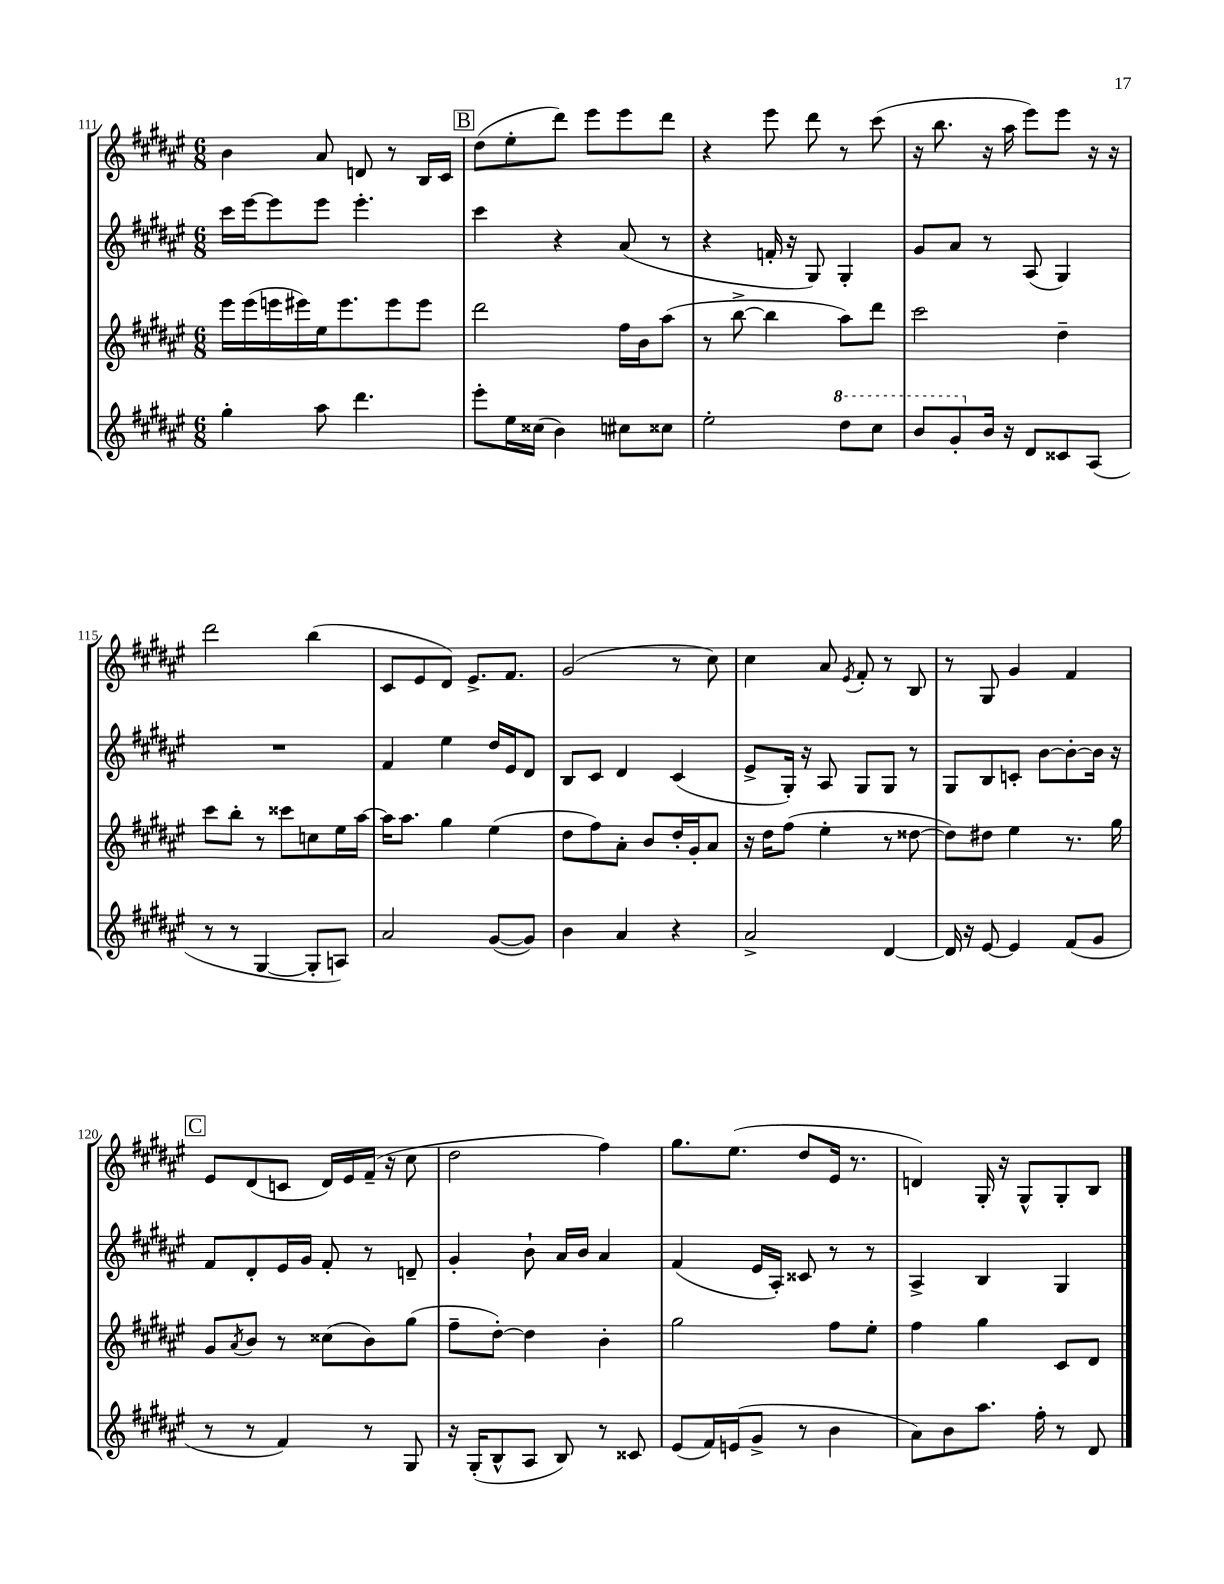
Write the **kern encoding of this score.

**kern	**kern	**kern	**kern
*part4	*part3	*part2	*part1
*staff4	*staff3	*staff2	*staff1
*clefG2	*clefG2	*clefG2	*clefG2
*k[f#c#g#d#a#e#]	*k[f#c#g#d#a#e#]	*k[f#c#g#d#a#e#]	*k[f#c#g#d#a#e#]
*M6/8	*M6/8	*M6/8	*M6/8
=111	=111	=111	=111
4gg#'\	16eee#\LL	16ccc#\LL	4b\
.	(16eee#\	[16eee#\J	.
.	16eeen\	8eee#\]	.
.	16eee#X\)	.	.
8aa#\	16ee#\J	8eee#\J	8a#/
.	8.eee#\	.	.
4.ddd#\	.	4.eee#'\	8dn/
.	8eee#\	.	8r
.	8eee#\J	.	16B/LL
.	.	.	16c#/JJ
!!LO:REH:place=s1:t=B
=112	=112	=112	=112
8eee#'\L	2ddd#\	4ccc#\	(8dd#\L
16ee#\L	.	.	8ee#'\
(16cc##X\JJ	.	.	.
4b\)	.	4r	8ddd#\J)
.	.	.	8eee#\L
8cc#X\L	16ff#\LL	(8a#/	8eee#\
.	16b\J	.	.
8cc##X\J	(8aa#\J	8r	8ddd#\J
=113	=113	=113	=113
2ee#'\	8r	4r	4r
.	[8bb^\	.	.
.	4bb\]	16fn'/	8eee#\
.	.	16r	.
.	.	8G#/)	8ddd#\
*8va	*	*	*
8ddd#\L	8aa#\L)	4G#'/	8r
8ccc#\J	8ddd#\J	.	(8ccc#\
=114	=114	=114	=114
8bb/L	2ccc#\	8g#/L	16r
.	.	.	8.bb\
8gg#'/	.	8a#/J	.
*X8va	*	*	*
16b/Jk	.	8r	16r
16r	.	.	16aa#\
8d#/L	.	(8A#/	8eee#\L)
8c##X/	4dd#~\	4G#/)	8eee#\J
(8A#/J	.	.	16r
.	.	.	16r
!!LO:LB:g=z
=115	=115	=115	=115
8r	8ccc#\L	2.r	2ddd#\
8r	8bb'\J	.	.
[4G#/	8r	.	.
.	8ccc##X\L	.	.
8G#'/L]	8ccn\	.	(4bb\
8An/J)	16ee#\L	.	.
.	[16aa#\JJ	.	.
=116	=116	=116	=116
2a#/	16aa#\KL]	4f#/	8c#/L
.	8.aa#\J	.	.
.	.	.	8e#/
.	4gg#\	4ee#\	8d#/J)
.	.	.	8.e#^/L
([8g#/L	(4ee#\	16dd#/LL	.
.	.	16e#/J	8.f#/J
8g#/J])	.	8d#/J	.
=117	=117	=117	=117
4b\	8dd#\L	8B/L	(2g#/
.	8ff#\)	8c#/J	.
4a#/	8a#'\J	4d#/	.
.	8b/L	.	.
4r	16dd#'/L	(4c#/	8r
.	16g#'/J	.	.
.	8a#/J	.	8cc#\)
=118	=118	=118	=118
2a#^/	16r	8e#^/L	4cc#\
.	16dd#\KL	.	.
.	(8ff#\J	16G#'/Jk)	.
.	.	16r	.
.	4ee#'\	8A#/	8a#/
.	.	.	8qe#/
.	.	8G#/L	8f#'/
[4d#/	8r	8G#/J	8r
.	[8dd##X\	8r	8B/
=119	=119	=119	=119
16d#/]	8dd##\L])	8G#/L	8r
16r	.	.	.
[8e#/	8dd#X\J	8B/	8G#/
4e#/]	4ee#\	8cn'/J	4g#/
.	.	[8b\L	.
(8f#/L	8.r	8b'\_	4f#/
8g#/J	.	16b\Jk]	.
.	16gg#\	16r	.
!!LO:LB:g=z
!!LO:REH:place=s1:t=C
=120	=120	=120	=120
8r	8g#/L	8f#/L	8e#/L
.	8qa#/	.	.
8r	8b/J	8d#'/	(8d#/
4f#/)	8r	16e#/L	8cn/J
.	.	16g#/JJ	.
.	(8cc##X\L	8f#'/	16d#/LL)
.	.	.	16e#/
8r	8b\)	8r	(16f#~/JJ
.	.	.	16r
8G#/	(8gg#\J	8dn~/	8cc#\
=121	=121	=121	=121
16r	8ff#~\L	4g#'/	2dd#\
(16G#'/KL	.	.	.
8B^^/	[8dd#'\J)	.	.
8A#/J	4dd#\]	8b`\	.
8B/)	.	16a#/LL	.
.	.	16b/JJ	.
8r	4b'\	4a#/	4ff#\)
8c##X/	.	.	.
=122	=122	=122	=122
(8e#/L	2gg#\	(4f#/	8.gg#\L
16f#/L)	.	.	.
(16en/J	.	.	(8.ee#\J
8g#^/J	.	16e#/LL	.
.	.	16A#'/JJ)	.
8r	.	8c##X/	8dd#/L
4b\	8ff#\L	8r	16e#/Jk
.	.	.	8.r
.	8ee#'\J	8r	.
=123	=123	=123	=123
8a#\L)	4ff#\	4A#^/	4dn/)
8b\	.	.	.
8.aa#\J	4gg#\	4B/	16G#'/
.	.	.	16r
.	.	.	8G#^^/L
16ff#'\	.	.	.
8r	8c#/L	4G#/	8G#'/
8d#/	8d#/J	.	8B/J
==	==	==	==
*-	*-	*-	*-
